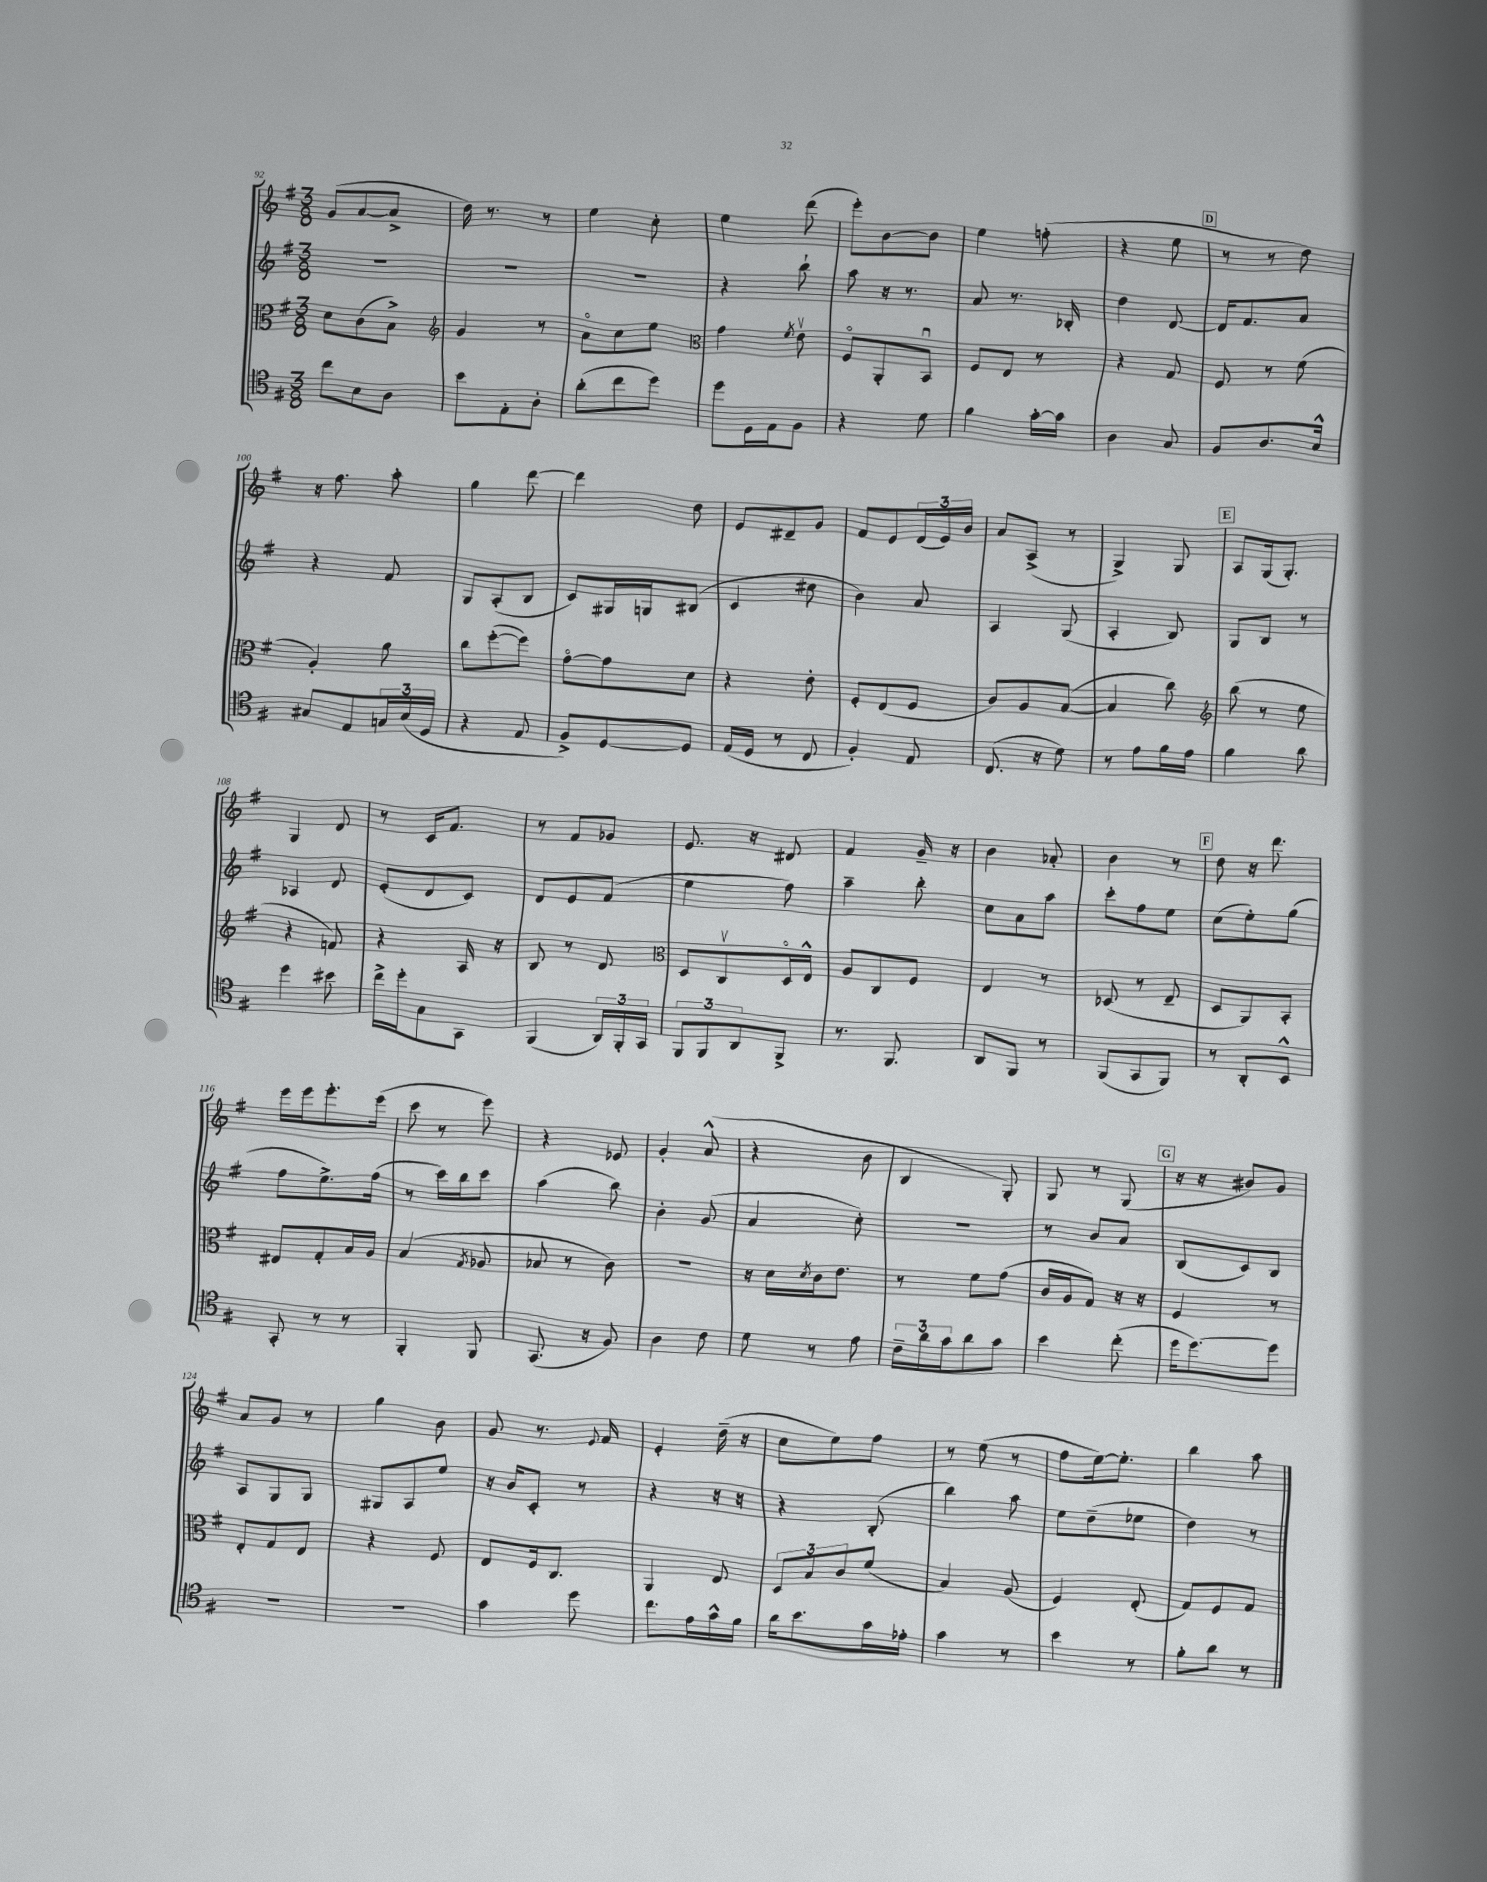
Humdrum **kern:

**kern	**kern	**kern	**kern
*part4	*part3	*part2	*part1
*staff4	*staff3	*staff2	*staff1
*clefC4	*clefC3	*clefG2	*clefG2
*k[f#]	*k[f#]	*k[f#]	*k[f#]
*M3/8	*M3/8	*M3/8	*M3/8
=92	=92	=92	=92
8cc\L	8d\L	4.r	(8g/L
8B\	(8c\	.	[8a/
8A\J	8B^\J)	.	8a^/J]
=93	=93	=93	=93
*	*clefG2	*	*
8b\L	4g/	4.r	16dd\)
.	.	.	8.r
8E'\	.	.	.
8A'\J	8r	.	8r
=94	=94	=94	=94
(8a'\L	8a\L	4.r	4ee\
8cc\	8cc\	.	.
8dd\J)	8ee\J	.	8cc'\
=95	=95	=95	=95
*	*clefC3	*	*
8dd\L	4g\	4r	4ee\
16D\L	.	.	.
16E\J	.	.	.
.	8qf#/	.	.
8F#\J	8ev\	8bb`\	(8ddd\
=96	=96	=96	=96
4r	8F#/L	8aa\	8eee'\L)
.	8AA'/	16r	[8b\
.	.	8.r	.
8d\	8BBu/J	.	8b\J]
=97	=97	=97	=97
4f#\	8F#/L	8a/	4ee\
.	8E/J	8.r	.
[16g'\LL	8r	.	(8ffn'\
16g\JJ]	.	16B-X'/	.
=98	=98	=98	=98
4A\	4r	4dd\	4r
8G/	8G/	[8d/	8ee\
!!LO:REH:place=s1:t=D
=99	=99	=99	=99
8F#/L	8F#/	16d/KL]	8r
.	.	8.f#/	.
8.A/	8r	.	8r
.	(8f#\	8a/J	8dd\)
16B^^/Jk	.	.	.
!!LO:LB:g=z
=100	=100	=100	=100
8G#X/L	4A'/)	4r	16r
.	.	.	8.ff#\
8E/	.	.	.
24Gn/L	8a\	8f#/	8aa'\
(24B/	.	.	.
24D/JJ	.	.	.
=101	=101	=101	=101
4r	8cc\L	8G/L	4gg\
.	([8ff#'\	(8A'/	.
8E/	8ff#\J])	8B/J	[8ddd\
=102	=102	=102	=102
8F#^/L)	[8g\L	8c/L)	4ddd\]
[8D/	8g\]	16G#X/L	.
.	.	16Gn/J	.
8D/J]	8d\J	(8B#X/J	8dd\
=103	=103	=103	=103
(16E/LL	4r	4c/	8e/L
16D/JJ	.	.	.
8r	.	.	8d#X~/
8C/	8e'\	8cc#X\	8g/J
=104	=104	=104	=104
4F#'/)	8F#'/L	4b\)	8f#/L
.	(8E/	.	8e/
8E/	8F#/J	8a/	(24d/L
.	.	.	24e/)
.	.	.	24b/JJ
=105	=105	=105	=105
(8.C/	8c/L)	4A/	8a/L
.	8A/	.	(8A^/J
16r	.	.	.
8d\)	([8B/J	(8G/	8r
=106	=106	=106	=106
8r	4B/]	4A'/	4G^/)
8e\L	.	.	.
16f#\L	8cc\)	8B/)	8G/
16e\JJ	.	.	.
!!LO:REH:place=s1:t=E
=107	=107	=107	=107
*	*clefG2	*	*
4f#\	(8bb\	8G/L	8A/L
.	8r	8B/J	(16G/k
.	.	.	8.G'/J)
8a\	8ee\	8r	.
!!LO:LB:g=z
=108	=108	=108	=108
4dd\	4r	4A-X/	4G/
8b#X\	8fn/)	8d/	8d/
=109	=109	=109	=109
16cc^\LL	4r	(8e'/L	8r
16dd'\J	.	.	.
8G\	.	8d/	16c/KL
.	.	.	8.f#/J
8GG\J	16A/	8c/J)	.
.	16r	.	.
=110	=110	=110	=110
(4FF#/	8B/	8d/L	8r
.	8r	8e/	8f#/L
24AA/LL)	8d/	(8f#/J	8g-X/J
24FF#'/	.	.	.
24GG/JJ	.	.	.
=111	=111	=111	=111
*	*clefC3	*	*
12FF#/L	8D/L	4ee\	8.e/
12FF#/	.	.	.
.	8Cv/	.	.
12AA/	.	.	.
.	.	.	16r
8FF#^/J	16D/L	8ff#\)	8d#X/
.	16E^^/JJ	.	.
=112	=112	=112	=112
8.r	8A/L	4aa~\	4f#/
.	8C/	.	.
8.FF#/	.	.	.
.	8F#/J	8bb'\	16g~/
.	.	.	16r
=113	=113	=113	=113
8AA/L	4E/	8cc\L	4b\
8FF#/J	.	8a\	.
8r	8r	8aa\J	8a-X'/
=114	=114	=114	=114
(8FF#/L	(8D-X/	8ccc'\L	4b\
8GG/	8r	8ff#\	.
8FF#/J)	8E~/	8ee\J	8r
!!LO:REH:place=s1:t=F
=115	=115	=115	=115
8r	8D/L	(8cc\L	8dd\
8AA'/L	8AA/)	8ee'\)	16r
.	.	.	8.ddd\
8BB^^/J	8BB'/J	(8gg\J	.
!!LO:LB:g=z
=116	=116	=116	=116
8GG'/	8E#X/L	8ff#\L	16eee\LL
.	.	.	16eee\J
8r	8G'/	8.ee^\)	8.eee'\
8r	16B/L	.	.
.	16A/JJ	(16ff#\Jk	(16eee\Jk
=117	=117	=117	=117
4FF#'/	(4B/	8r	8ccc\
.	.	16ccc\LL)	8r
.	.	16bb\J	.
.	8qG/	.	.
8FF#/	8A-X/	8ccc\J	8eee\)
=118	=118	=118	=118
(8.GG/	8B-X/	(4aa\	4r
.	8r	.	.
16r	.	.	.
8F#/)	8c\)	8bb\)	8e-X/
=119	=119	=119	=119
4A\	4.r	4b'\	4g'/
8c\	.	(8g/	(8a^^/
=120	=120	=120	=120
8d\	16r	4a/	4r
.	16d\LL	.	.
.	8qd/	.	.
8r	16c\J	.	.
.	8.e\J	.	.
8e\	.	8cc'\)	8b\
=121	=121	=121	=121
24c~\LL	8r	4.r	4B/
24a\	.	.	.
24g\J	.	.	.
8a\	8f#\L	.	.
8g\J	(8g\J	.	8G'/)
=122	=122	=122	=122
4b\	16c/LL	8r	8G/
.	16A/J	.	.
.	8G/J)	8b/L	8r
(8cc'\	16r	8a/J	(8G/
.	16r	.	.
!!LO:REH:place=s1:t=G
=123	=123	=123	=123
16dd\KL	4F#/	(8B/L	16r
[8.dd\)	.	.	16r
.	.	8c/)	8b#X/L)
8dd\J]	8r	8B/J	8g/J
!!LO:LB:g=z
=124	=124	=124	=124
4.r	8E'/L	8A/L	8a/L
.	8G/	8G/	8g/J
.	8E/J	8G/J	8r
=125	=125	=125	=125
4.r	4r	8G#X/L	4gg\
.	.	8A/	.
.	8F#/	8ee/J	8b\
=126	=126	=126	=126
4g\	8E/L	16r	8g/
.	.	16b/KL	.
.	16F#/k	8c'/J	8.r
.	8.C/J	.	.
8dd\	.	8r	.
.	.	.	8qqe/
.	.	.	16f#/
=127	=127	=127	=127
8.cc\L	4AA/	4r	4e'/
16e\L	.	.	.
16g^^\	8E/	16r	(16dd~\
16f#\JJ	.	16r	16r
=128	=128	=128	=128
16a\KL	12D/L	4r	8cc\L
8.b\	.	.	.
.	12B/	.	.
.	.	.	8ee\)
.	12c/	.	.
16g\L	(8f#/J	(8B'/	8ff#\J
16e-X'\JJ	.	.	.
=129	=129	=129	=129
4g\	4B/)	4bb\)	8r
.	.	.	(8ee\
8r	(8A/	8aa\	8r
=130	=130	=130	=130
4b\	4F#/)	8ee\L	8ff#\L
.	.	(8dd~\	[16ee\k)
.	.	.	8.ee'\J]
8r	(8E'/	8ee-X\J	.
=131	=131	=131	=131
8f#'\L	8G/L)	4dd\)	4bb\
8a\J	8F#/	.	.
8r	8G/J	8r	8aa\
==	==	==	==
*-	*-	*-	*-
